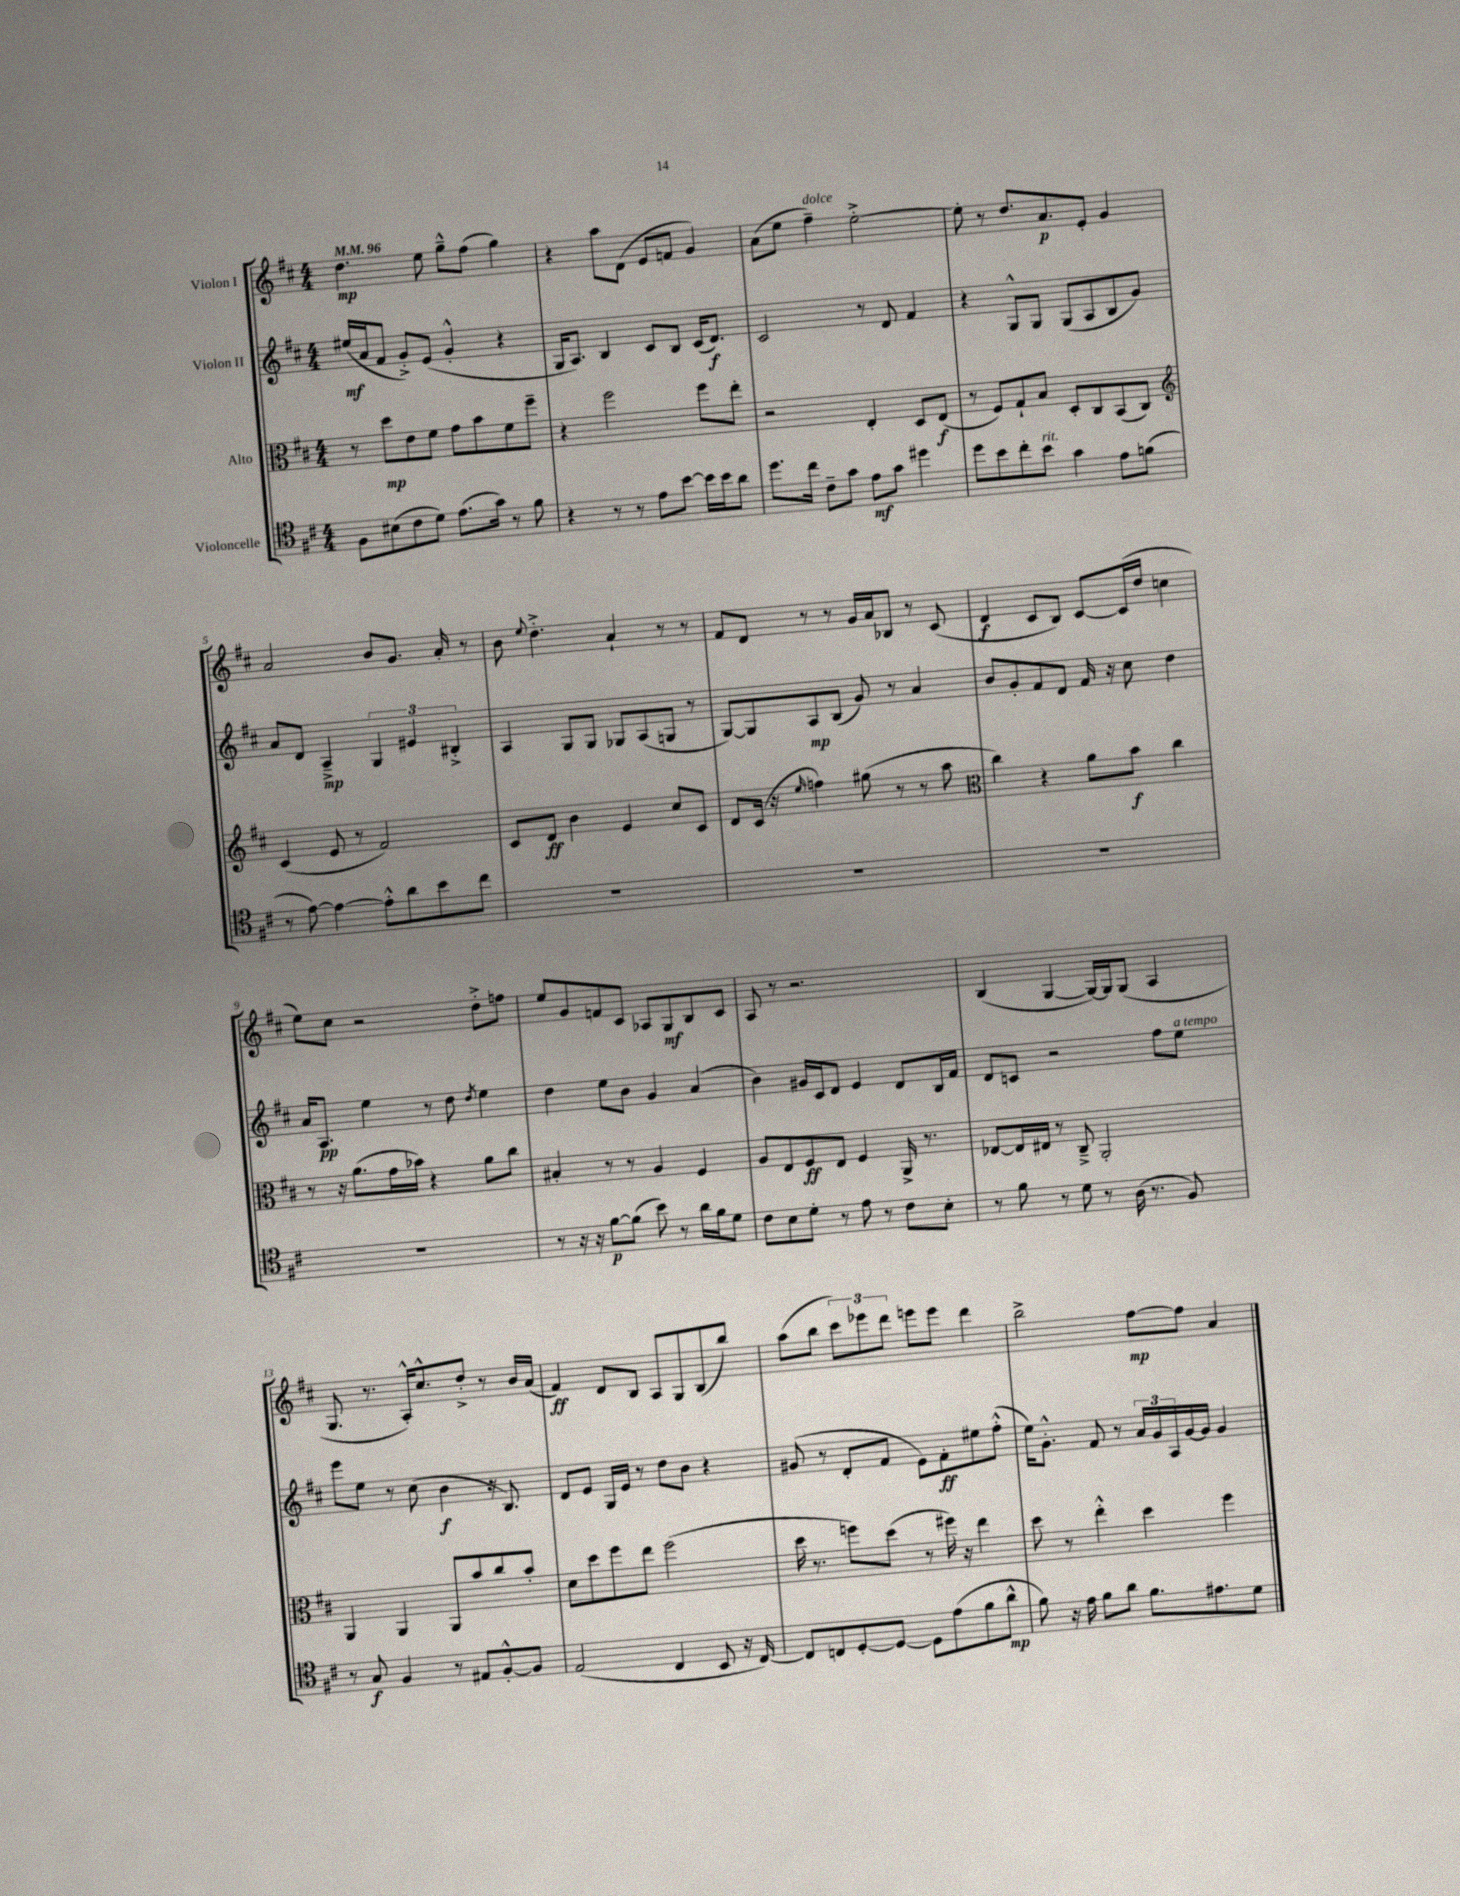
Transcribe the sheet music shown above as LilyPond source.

<<
\new StaffGroup <<
\new Staff = "s0" \with { instrumentName = "Violon I" } {
    \clef treble \key d \major \numericTimeSignature \time 4/4 \tempo 4 = 96
    d''4.\mp e''8 g''8---^ fis''8( g''4) |
    r4 a''8 d'8( e'8 f'8 g'4) |
    a'8( e''8 fis''4--^\markup { \italic "dolce" }) e''2~-.-> |
    e''8-. r8 d''8. a'8.\p e'8-. g'4 |
    a'2 b'8 g'8. a'16-. r8 |
    b'8 \appoggiatura { e''8 } d''4.-.-> a'4-! r8 r8 |
    fis'8 d'8 r8 r8 g'16 a'16 bes8 r8 cis'8( |
    d'4\f cis'8 b8) cis'8~ cis'16( d''16 c''4 |
    e''8) cis''8 r2 d''8-.-> f''8 |
    e''8 g'8 f'8 cis'8 aes8 g8\mf b8 cis'8 |
    a8 r8 r2. |
    b4( g4~ g16~) g16 g8( a4 |
    g8. r8. a16-.-^) cis''8.-^ d''8-.-> r8 b'16 a'16( |
    fis'4\ff) d'8 b8 a8 g8 b8( b''8) |
    a''8( b''8 \tuplet 3/2 { cis'''8) ees'''8 d'''8 } e'''8 e'''8 d'''4 |
    b''2-> fis''8~\mp fis''8 a'4 \bar "|." |
}
\new Staff = "s1" \with { instrumentName = "Violon II" } {
    \clef treble \key d \major \numericTimeSignature \time 4/4
    eis''16\mf( a'16 fis'8 g'8-.->) e'8( g'4-.-^ r4 |
    g16 a8.) b4 cis'8 b8 cis'16( d'8.\f) |
    cis'2 r8 d'8 fis'4 |
    r4 g8-^ g8 g8( a8 b8 g'8) |
    a'8 d'8 a4--->\mp \tuplet 3/2 { g4 eis'4 bis4-.-> } |
    a4 g8 g8 ges8 a8( g8 r8 |
    g8~) g8 a8\mp b8( g'8) r8 a'4 |
    b'8 g'8-. fis'8 d'8 fis'16 r16 cis''8 d''4 |
    a'16 a8.\pp e''4 r8 d''8 \acciaccatura { d''8 } e''4 |
    d''4 e''8 b'8 g'4 a'4( |
    b'4) gis'16 cis'16 d'8 e'4 d'8 b16 fis'16 |
    d'8 c'8 r2 fis''8 e''8^\markup { \italic "a tempo" } |
    e'''8 e''8 r8 cis''8( b'4\f r16 b8.) |
    d'8 e'8 g16 e'16 r8 d''8 b'8 r4 |
    gis'8( r8 d'8-. fis'8 e'8) fis'8-.\ff eis''8 fis''8-.-^( |
    e''16) g'8.-.-^ fis'8 r8 \tuplet 3/2 { a'16 g'16 a16 } g'16~ g'16 g'4 \bar "|." |
}
\new Staff = "s2" \with { instrumentName = "Alto" } {
    \clef alto \key d \major \numericTimeSignature \time 4/4
    r8 d''8\mp e'8 fis'8 g'8 b'8 fis'8 fis''8-- |
    r4 fis''2 fis''8 e''8-. |
    r2 e4-. d8 e8\f( |
    r8 fis8) g8-! b8 d8-. cis8 b,8( cis8) |
    \clef treble cis'4( e'8 r8 fis'2) |
    cis'8 d'8\ff b'4 e'4 cis''8 cis'8 |
    d'8 cis'16( r16 \grace { e''16 } f''4) gis''8( r8 r8 a''8 |
    \clef alto cis''4) r4 a'8 b'8\f cis''4 |
    r8 r16 a'8.( g'16 bes'16) r4 a'8 cis''8 |
    bis4-. r8 r8 a4 fis4 |
    a8 e8 fis8\ff e8 fis4 a,16-> r8. |
    ees8~ ees16 eis16 r8 cis8---> a,2-. |
    a,4 a,4 a,8 b'8 cis''8 b'8-. |
    d'8 d''8 fis''8 e''8 fis''2( |
    d''16 r8. f''8) d''8( r8 fis''16) r16 e''4 |
    d''8 r8 e''4-.-^ d''4 fis''4 \bar "|." |
}
\new Staff = "s3" \with { instrumentName = "Violoncelle" } {
    \clef tenor \key d \major \numericTimeSignature \time 4/4
    fis8 bis8( cis'8 d'8) e'8.( g'16) r8 fis'8 |
    r4 r8 r8 e'8 b'8~ b'16 b'16 a'8 |
    d''8. cis''16 cis'8-- g'8 e'8\mf g'8 dis''4 |
    d''8 b'8 cis''8-. b'8^\markup { \italic "rit." } g'4 e'8 f'8( |
    r8 e'8~) e'4~ e'8-.-^ a'8 b'8 cis''8 |
    R1 |
    R1 |
    R1 |
    R1 |
    r8 r16 r16 fis'8~\p fis'8( b'8) r8 a'16 fis'16 d'8 |
    cis'8 b8 d'8-. r8 e'8 r8 cis'8 b8-. |
    r8 fis'8 r8 d'8 r8 a16( r8. fis8) |
    r8 g8\f fis4 r8 eis8 fis8~-.-^ fis8 |
    e2( cis4 b,8 r16 cis16~) |
    cis8 c8 d8~-. d8~ d8 e'8( fis'8 a'8-^\mp |
    fis'8) r16 e'16 fis'8 a'8 fis'8. eis'8. d'8 \bar "|." |
}
>>
>>
